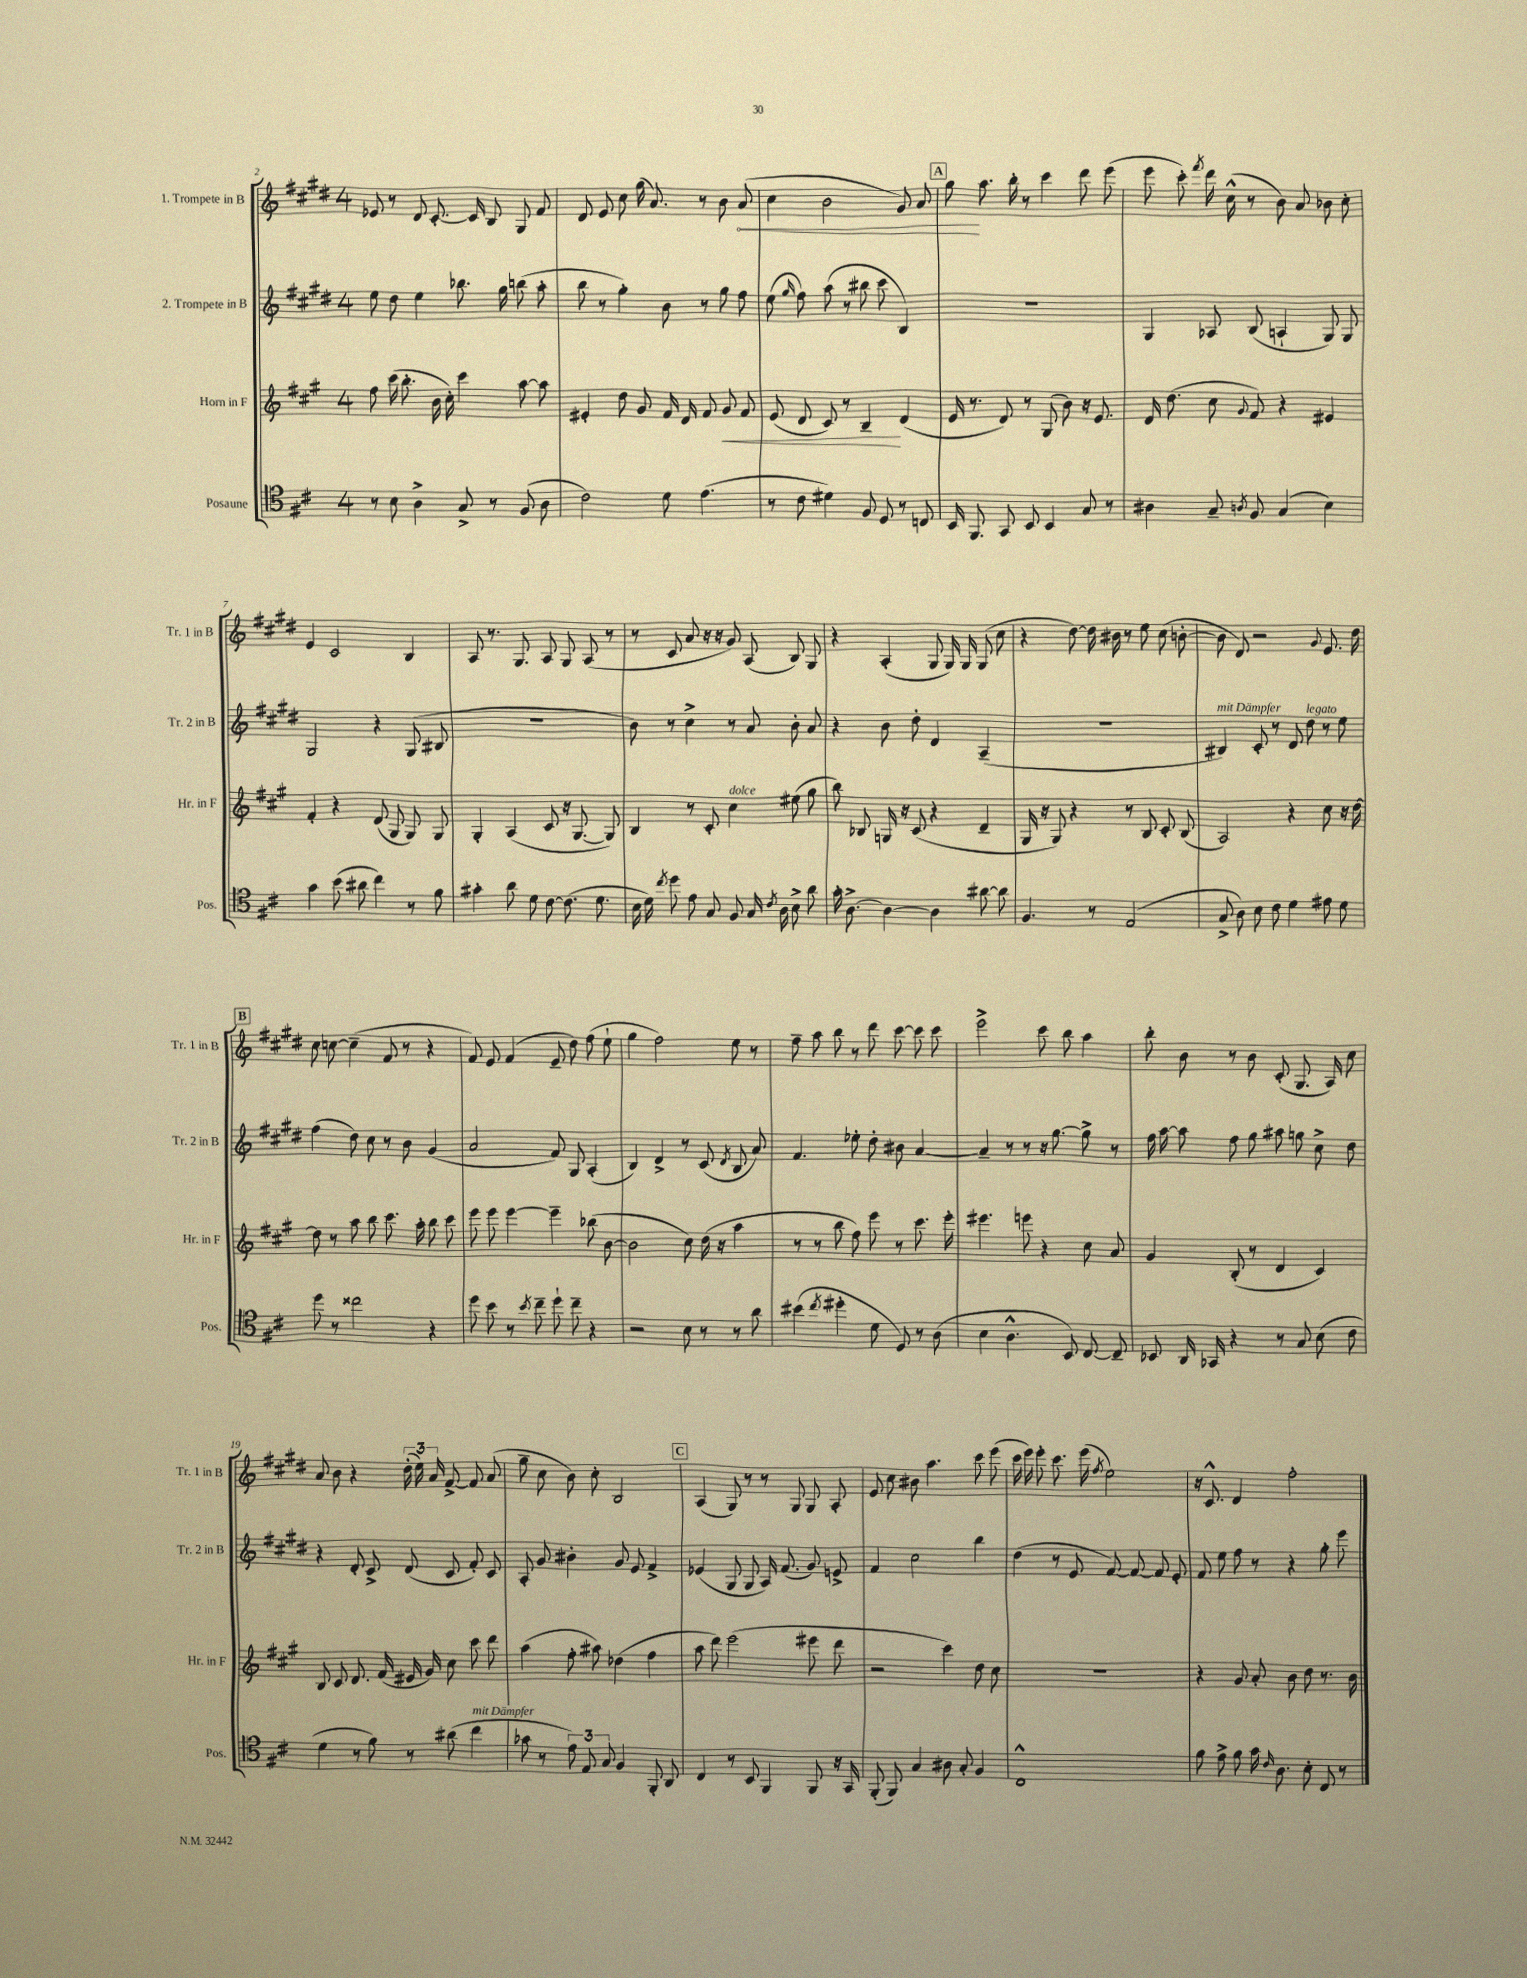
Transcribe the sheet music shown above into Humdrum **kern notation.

**kern	**kern	**dynam	**kern	**kern	**dynam
*part4	*part3	*part3	*part2	*part1	*part1
*staff4	*staff3	*staff3	*staff2	*staff1	*staff1
*I"Posaune	*I"Horn in F	*	*I"2. Trompete in B	*I"1. Trompete in B	*
*I'Pos.	*I'Hr. in F	*	*I'Tr. 2 in B	*I'Tr. 1 in B	*
*clefC4	*clefG2	*	*clefG2	*clefG2	*
*k[f#c#]	*k[f#c#g#]	*	*k[f#c#g#d#]	*k[f#c#g#d#]	*
*M4/4	*M4/4	*	*M4/4	*M4/4	*
=2	=2	=2	=2	=2	=2
8r	8ff#\	.	8ee\	8e-X/	.
8B\	(16ccc#\	.	8dd#\	8r	.
.	8.bb'\	.	.	.	.
4A^\	.	.	4ee\	8d#/	.
.	16b\	.	.	[8.c#'/	.
.	16cc#'\)	.	.	.	.
8G^/	4ccc#\	.	8.bb-X\	.	.
.	.	.	.	16c#/]	.
8r	.	.	.	8B/	.
.	.	.	16gg#\	.	.
(8F#/	[8aa\	.	(8bbn\	8G#/	.
8A\	8aa\]	.	8aa'\	8f#/	.
=3	=3	=3	=3	=3	=3
2c#\)	4e#X'/	.	8bb\	8d#/	.
.	.	.	8r	8e/	.
.	8dd\	.	4gg#'\)	8cc#\	.
.	8g#/	.	.	(16gg#\	.
.	.	.	.	8.a/)	.
8d\	16f#/	.	8b\	.	.
.	16d/	.	.	.	.
(4.e\	8f#/	.	8r	8r	.
!	!	!LO:HP:b	!	!	!
.	8g#/	<	8gg#\	8b\	.
!	!	!	!	!	!LO:HP:b
.	8f#/	.	8ff#\	(8a/	<
=4	=4	=4	=4	=4	=4
8r	(8e/	.	(8ee\	4cc#\	.
.	.	.	16qqgg#/	.	.
8c#\	8d/	.	8ff#\)	.	.
4d#X\)	8c#/)	.	(8aa\	2b\	.
.	8r	.	8r	.	.
8F#/	4B~/	.	8bb#X\	.	.
8D/	.	.	8ccc#\	.	.
8r	(4d/	[	4B/)	8g#/)	.
8Cn/	.	.	.	8a/	.
!!LO:REH:place=s1:t=A
=5	=5	=5	=5	=5	=5
16BB/	16e/	.	1r	8gg#\	.
8.FF#/	8.r	.	.	.	.
.	.	.	.	8.aa\	[
8GG/	8d/)	.	.	.	.
.	.	.	.	16bb'\	.
8BB/	8r	.	.	8r	.
4BB/	(8G#/	.	.	4ccc#\	.
.	8b\)	.	.	.	.
8G/	16r	.	.	8ddd#\	.
.	8.e/	.	.	.	.
8r	.	.	.	(8eee\	.
=6	=6	=6	=6	=6	=6
4A#X\	16d/	.	4G#/	8eee\	.
.	(8.dd\	.	.	.	.
.	.	.	.	8ccc#'\)	.
.	.	.	.	8qfff#/	.
8G~/	8cc#\	.	8A-X/	16ddd#\	.
.	.	.	.	(16cc#^^\	.
8qAn/	8qqg#/	.	.	.	.
8F#/	8f#/)	.	(8B/	8r	.
(4G/	4r	.	4An`/	8b\)	.
.	.	.	.	8a/	.
4B\)	4e#X/	.	8G#/)	8b-X\	.
.	.	.	8G#/	8cc#'\	.
!!LO:LB:g=z
=7	=7	=7	=7	=7	=7
4g\	4f#'/	.	2G#/	4e/	.
(8b\	4r	.	.	2c#/	.
8a#X\	.	.	.	.	.
4cc#\)	(8d/	.	4r	.	.
.	8G#/	.	.	.	.
8r	8G#/)	.	(8G#/	4B/	.
8f#\	8G#/	.	8B#X/	.	.
=8	=8	=8	=8	=8	=8
4g#X'\	4G#'/	.	1r	8A/	.
.	.	.	.	8.r	.
8a\	(4A/	.	.	.	.
.	.	.	.	8.G#/	.
8d\	.	.	.	.	.
[8c#\	8c#/	.	.	8A/	.
(8.c#\]	16r	.	.	8G#/	.
.	[8.G#/	.	.	.	.
.	.	.	.	(8A/	.
8.d\	.	.	.	.	.
.	8G#/])	.	.	8r	.
=9	=9	=9	=9	=9	=9
16B\	4B/	.	8b\)	8r	.
16d\)	.	.	.	.	.
8qcc#/	.	.	.	.	.
8dd\	.	.	8r	8c#/	.
8e\	8r	.	4cc#^\	8a/	.
8G/	8c#'/	.	.	16r	.
.	.	.	.	16r	.
!	!LO:TX:a:i:t=dolce	!	!	!	!
8F#/	4cc#\	.	8r	8g#/)	.
16G/	.	.	8a/	(8A/	.
8qc#/	.	.	.	.	.
16A\	.	.	.	.	.
8B^\	(8ee#X\	.	8b'\	8B/)	.
8a\	8gg#\	.	8a/	8G#/	.
=10	=10	=10	=10	=10	=10
16g'\	8bb\)	.	4r	4r	.
[8.A^\	.	.	.	.	.
.	8B-X/	.	.	.	.
4A\_	16Gn/	.	8b\	(4A'/	.
.	16r	.	.	.	.
.	(8c#/	.	8dd#'\	.	.
4A\]	4r	.	4d#/	8G#/	.
.	.	.	.	16G#/)	.
.	.	.	.	16G#/	.
[8a#X\	4d~/	.	(4A~/	(8G#/	.
8a#\]	.	.	.	8cc#\	.
=11	=11	=11	=11	=11	=11
4.F#/	16G#/	.	1r	4r	.
.	16r	.	.	.	.
.	8G#/)	.	.	.	.
.	4r	.	.	[8dd#\)	.
8r	.	.	.	16dd#\]	.
.	.	.	.	16b#X\	.
(2E/	8r	.	.	8r	.
.	8B/	.	.	8ee\	.
.	8c#'/	.	.	(8cc#\	.
.	(8B/	.	.	[8bn'\	.
=12	=12	=12	=12	=12	=12
!	!	!	!LO:TX:a:i:t=mit Dämpfer	!	!
8G^/	2A/)	.	4B#X/)	8b\]	.
8A\)	.	.	.	8d#/)	.
8B\	.	.	8c#'/	2r	.
8c#\	.	.	8r	.	.
4d\	4r	.	8d#/	.	.
!	!	!	!LO:TX:a:i:t=legato	!	!
.	.	.	8dd#\	.	.
.	.	.	.	8qqg#/	.
8e#X\	8cc#\	.	8r	8.e/	.
8d\	16r	.	8ee\	.	.
.	[16dd\	.	.	16dd#\	.
!!LO:LB:g=z
!!LO:REH:place=s1:t=B
=13	=13	=13	=13	=13	=13
8dd\	8dd\]	.	(4ff#\	8cc#\	.
8r	8r	.	.	[8ccn\	.
2cc##X\	8aa\	.	8dd#\)	(4cc~\]	.
.	8bb\	.	8cc#\	.	.
.	8.ccc#\	.	8r	8f#/	.
.	.	.	8b\	8r	.
.	16aa'\	.	.	.	.
4r	8bb\	.	(4g#/	4r	.
.	8ccc#\	.	.	.	.
=14	=14	=14	=14	=14	=14
8dd\	8eee\	.	2a/	8f#/)	.
8b\	8eee\	.	.	8e/	.
8r	[4eee\	.	.	(4f#/	.
8qb/	.	.	.	.	.
8cc#~\	.	.	.	.	.
8dd`\	4eee~\]	.	8f#/)	8e~/	.
8cc#~\	.	.	8G#/	8dd#\)	.
4r	(8bb-X\	.	(4A'/	(8ff#\	.
.	[8b\	.	.	8ee`\	.
=15	=15	=15	=15	=15	=15
2r	2b\]	.	4B/)	4gg#\	.
.	.	.	4d#^/	2ff#\)	.
8B\	8cc#\)	.	8r	.	.
8r	(16dd\	.	(8c#/	.	.
.	16r	.	.	.	.
.	.	.	8qd#/	.	.
8r	4aa\	.	8B/	8ee\	.
8a\	.	.	8a/)	8r	.
=16	=16	=16	=16	=16	=16
(4b#X\	8r	.	4.f#/	8ff#~\	.
.	8r	.	.	8aa\	.
8qcc#/	.	.	.	.	.
4dd#X'\	8bb\	.	.	8bb\	.
.	8ff#\)	.	8ee-X'\	8r	.
8d\	8eee\	.	8dd#'\	8ddd#\	.
8D/)	8r	.	8b#X\	[8ccc#\	.
8r	8.ccc#\	.	[4a/	8ccc#\]	.
(8A\	.	.	.	8ccc#\	.
.	16eee'\	.	.	.	.
=17	=17	=17	=17	=17	=17
4B\	4.eee#X\	.	4a~/]	2eee^\	.
4.A^^\	.	.	8r	.	.
.	8eeen\	.	8r	.	.
.	4r	.	16r	8ccc#\	.
.	.	.	[8.gg#\	.	.
8BB/)	.	.	.	8bb\	.
[8C#/	8cc#\	.	8gg#^\]	4aa\	.
8C#~/]	8a/	.	8r	.	.
=18	=18	=18	=18	=18	=18
8BB-X/	4g#/	.	16ff#\	8bb'\	.
.	.	.	[16aa\	.	.
16AA/	.	.	8aa\]	8b\	.
16GG-X/	.	.	.	.	.
4r	(8B'/	.	8ff#\	8r	.
.	8r	.	8gg#\	8b\	.
8r	4d/	.	8aa#X\	(8c#'/	.
8G/	.	.	8ggn\	8.G#/	.
(8B\	4c#/)	.	8cc#^\	.	.
.	.	.	.	16A/)	.
8c#\	.	.	8dd#\	8cc#\	.
!!LO:LB:g=z
=19	=19	=19	=19	=19	=19
4d\	8B/	.	4r	8a/	.
.	8c#/	.	.	8b\	.
8r	8.d/	.	8d#'/	4r	.
8f#\)	.	.	8c#^/	.	.
.	(16f#/	.	.	.	.
8r	16e#X/	.	(8d#/	(24dd#'\	.
.	.	.	.	24ee\)	.
.	16g#/)	.	.	.	.
.	.	.	.	24a/	.
(8a#X\	8cc#\	.	8c#/	[8f#^/	.
!LO:TX:a:i:t=mit Dämpfer	!	!	!	!	!
4cc#\	8ccc#\	.	8f#'/)	8f#/]	.
.	8ddd\	.	8c#/	(8a/	.
=20	=20	=20	=20	=20	=20
8g-X\	(4aa\	.	8A'/	8gg#~\	.
8r	.	.	8g#/	8cc#\	.
12e\)	8ff#'\	.	4b#X'\	8b\)	.
12E/	.	.	.	.	.
.	8aa#X\)	.	.	8cc#'\	.
12G/	.	.	.	.	.
4F#/	(4dd-X\	.	8g#/	2B/	.
.	.	.	8e/	.	.
8FF#'/	4ff#\	.	4f#^/	.	.
8AA/	.	.	.	.	.
!!LO:REH:place=s1:t=C
=21	=21	=21	=21	=21	=21
4C#/	8aa\	.	(4e-X/	(4A/	.
.	8ddd\)	.	.	.	.
8r	(2eee\	.	8G#/	8G#/)	.
8BB/	.	.	8G#/	8r	.
4FF#/	.	.	16A/)	8r	.
.	.	.	(8.f#/	.	.
.	.	.	.	8G#/	.
8FF#/	8eee#X\	.	8g#/)	8G#/	.
16r	8ddd\	.	8en^/	8A'/	.
16GG/	.	.	.	.	.
=22	=22	=22	=22	=22	=22
(8FF#'/	2r	.	4f#/	8e/	.
8FF#/)	.	.	.	8cc#\	.
4G/	.	.	2cc#\	8b#X\	.
.	.	.	.	4.aa\	.
8A#X\	4ccc#\)	.	.	.	.
8G'/	.	.	.	.	.
4F#/	8dd\	.	4bb\	8ccc#\	.
.	8cc#\	.	.	(8eee\	.
=23	=23	=23	=23	=23	=23
1C#^^	1r	.	(4dd#\	16ccc#\	.
.	.	.	.	16eee\)	.
.	.	.	.	8eee'\	.
.	.	.	8r	8.ccc#\	.
.	.	.	8e/	.	.
.	.	.	.	(16eee\	.
.	.	.	.	8qff#/	.
.	.	.	[8f#/)	2ee\)	.
.	.	.	8f#/_	.	.
.	.	.	8f#/]	.	.
.	.	.	8e'/	.	.
=24	=24	=24	=24	=24	=24
8f#\	4r	.	8f#/	16r	.
.	.	.	.	8.c#^^/	.
8e^\	.	.	8ee\	.	.
8f#\	8g#/	.	8ff#\	4d#/	.
16g\	8a'/	.	8r	.	.
16qqc#/	.	.	.	.	.
8.A\	.	.	.	.	.
.	8b\	.	4r	2ff#'\	.
8B'\	8dd\	.	.	.	.
8C#/	8.r	.	8gg#'\	.	.
8r	.	.	8eee\	.	.
.	16b\	.	.	.	.
==	==	==	==	==	==
*-	*-	*-	*-	*-	*-
